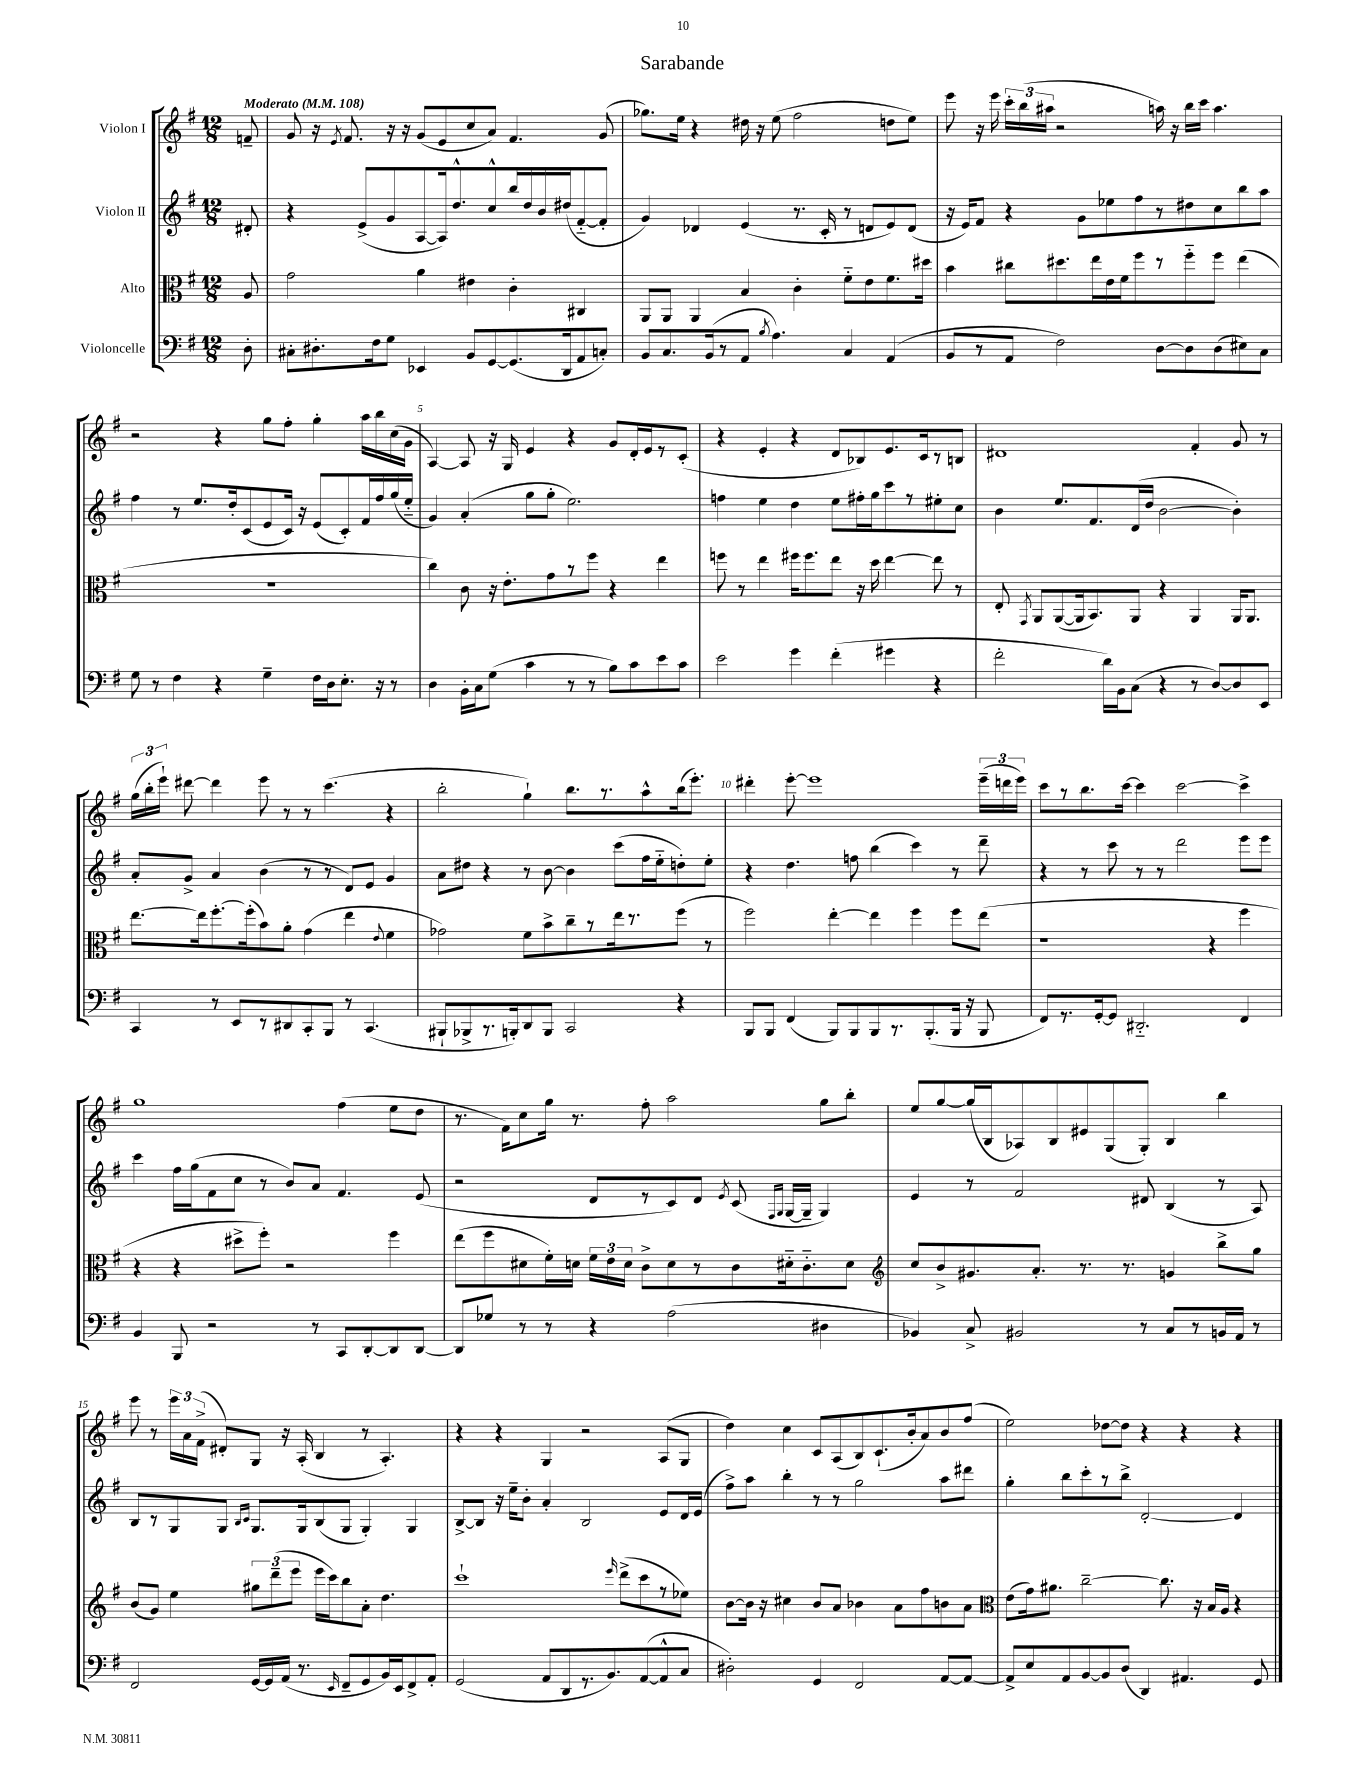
\header { title = "Sarabande" }
<<
\new StaffGroup <<
\new Staff = "s0" \with { instrumentName = "Violon I" } {
    \clef treble \key g \major \numericTimeSignature \time 12/8 \partial 8 \tempo "Moderato" 4 = 108
    \autoBeamOff f'8-- |
    g'8 r16 \acciaccatura { e'8 } fis'8. r16 r16 g'8[( e'8 c''8 a'8]) fis'4. g'8( |
    ges''8.[) e''16] r4 dis''16 r16 e''8( fis''2 d''8[ e''8]) |
    e'''8 r16 e'''16 \tuplet 3/2 { c'''16[-. b''16( ais''16] } r2 a''16) r16 b''16[ c'''16] a''4. |
    r2 r4 g''8[ fis''8]-. g''4-. a''16[ b''16 c''16( g'16] |
    a4~) a8 r16 g16 e'4 r4 g'8[ d'16-. e'16 r8 c'8]-.( |
    r4 e'4-. r4 d'8[ bes8) e'8. c'16 r8 b8] |
    dis'1 fis'4-. g'8 r8 |
    \tuplet 3/2 { g''16[( b''16-. e'''16]-!) } dis'''8~ dis'''4 e'''8 r8 r8 c'''4.( r4 |
    b''2-. g''4-!) b''8.[ r8. a''8-^ b''16( e'''8.]-.) |
    dis'''4-. e'''8~-. e'''1 \tuplet 3/2 { e'''16[--( d'''16 e'''16]) } |
    c'''8[ r8 b''8. c'''16]~ c'''4 c'''2~ c'''4-> |
    g''1 fis''4( e''8[ d''8] |
    r8. fis'16[) c''8 g''16] r8. fis''8-. a''2 g''8[ b''8]-. |
    e''8[ g''8~ g''16( b16 aes8) b8 eis'8 g8( g8]-.) b4 b''4 |
    e'''8 r8 \tuplet 3/2 { e'''16[ a'16 fis'16]->( } dis'8[-.) g8] r16 a16-.( b4 r8 a4.-.) |
    r4 r4 g4 r2 a8[( g8] |
    d''4) c''4 c'8[ a8( b8) c'8.-!( b'16-. a'8) b'8 fis''8]( |
    e''2) des''8[~ des''8] r4 r4 r4 \bar "|." |
}
\new Staff = "s1" \with { instrumentName = "Violon II" } {
    \clef treble \key g \major \numericTimeSignature \time 12/8 \partial 8
    \autoBeamOff dis'8-. |
    r4 e'8[->( g'8 a8~ a16) d''8.-^ c''8-^ b''16 d''16 b'16 dis''16( fis'8~-_ fis'8]-. |
    g'4) des'4 e'4( r8. c'16-. r8 d'8[ e'8) d'8]( |
    r16 e'16[) fis'8] r4 g'8[ ees''8 fis''8 r8 dis''8 c''8 b''8 a''8] |
    fis''4 r8 e''8.[ d''16-. c'8( e'8 c'16]) r16 e'8[( c'8-.) fis'16 fis''16 g''16( e''16]-_ |
    g'4) a'4-.( g''8[ g''8]-. e''2.) |
    f''4 e''4 d''4 e''8[ fis''16-. g''16 c'''8 r8 eis''8-. c''8] |
    b'4 e''8.[ fis'8. d'16( d''16] b'2~ b'4-.) |
    a'8[-. g'8]-> a'4 b'4( r8 r8 d'8[) e'8] g'4 |
    a'8[ dis''8] r4 r8 b'8~ b'4 c'''8[( fis''16 e''16-_ d''8-.) e''8]-. |
    r4 d''4. f''8 b''4( c'''4) r8 d'''8-- |
    r4 r8 c'''8 r8 r8 d'''2 e'''8[ e'''8] |
    c'''4 fis''16[ g''16( fis'8 c''8] r8 b'8[) a'8] fis'4. e'8( |
    r2 d'8[ r8 c'8) d'8] \acciaccatura { e'8 } c'8( \grace { fis16[ g16] } g16[~ g16]-- g4) |
    e'4 r8 fis'2 dis'8 b4( r8 a8) |
    b8[ r8 g8 g8] \grace { b16[ c'16] } g8.[ g16 b8( g8] g4-.) g4 |
    b8[~-> b8] r16 e''16[-- b'8]-. a'4-. b2 e'8[ d'16 e'16]( |
    fis''8[->) a''8] b''4-. r8 r8 g''2 \once \override Glissando.style = #'zigzag a''8[\glissando dis'''8] |
    g''4-. b''8[ c'''8-. r8 b''8]-> d'2~-. d'4 \bar "|." |
}
\new Staff = "s2" \with { instrumentName = "Alto" } {
    \clef alto \key g \major \numericTimeSignature \time 12/8 \partial 8
    \autoBeamOff a8 |
    g'2 a'4 eis'4 c'4-. cis4 |
    a,8[ a,8] a,4 b4 c'4-. fis'8[-_ e'8 fis'8. dis''16] |
    b'4 cis''8[ dis''8. e''16 e'16 fis'16 fis''8 r8 fis''8-_ fis''8] e''4( |
    R1. |
    c''4) c'8 r16 e'8.[-. g'8 r8 fis''8] r4 e''4 |
    f''8 r8 e''4 fis''16[ fis''8. e''8] r16 d''16 e''4~ e''8 r8 |
    e8-. \acciaccatura { g,8 } a,8[ a,8~( a,16 b,8.) a,8] r4 a,4 a,16[ a,8.] |
    e''8.[~ e''16 fis''8.~-. fis''16-.( b'8) a'8]-. g'4( e''4 \appoggiatura { e'8 } fis'4 |
    ges'2) fis'8[ b'8-> c''8-- r8 e''16 r8. fis''8]( r8 |
    fis''2) e''4~-. e''4 fis''4 fis''8[ e''8]( |
    r1 r4 fis''4 |
    r4 r4 dis''8[-> fis''8]-.) r2 fis''4 |
    e''8[( fis''8 dis'8 fis'16-.) d'16] \tuplet 3/2 { fis'16[ e'16 d'16] } c'8[-> d'8 r8 c'8 dis'16-_ c'8.-_ dis'8] |
    \clef treble c''8[ b'8-> gis'8. a'8.]-. r8. r8. g'4 b''8[-> g''8] |
    b'8[( g'8]) e''4 \tuplet 3/2 { gis''8[ d'''8--( e'''8] } e'''16[ c'''16) b''8 a'8]-. d''4. |
    c'''1-! \grace { e'''16 } d'''8[->( c'''8 r8 ees''8]) |
    b'8[~ b'16] r16 cis''4 b'8[ a'8] bes'4 a'8[ fis''8 b'8 a'8] |
    \clef alto e'8[( g'16) ais'8.] c''2~-- c''8. r16 b16[ a16] r4 \bar "|." |
}
\new Staff = "s3" \with { instrumentName = "Violoncelle" } {
    \clef bass \key g \major \numericTimeSignature \time 12/8 \partial 8
    \autoBeamOff d8-. |
    cis8[-. dis8.-. fis16 g8] ees,4 b,8[ g,8~ g,8.( d,16 a,8 c8]-.) |
    b,8[ c8. b,16( r8 a,8] \acciaccatura { b8 } a4.) c4 a,4( |
    b,8[ r8 a,8] fis2) d8[~ d8 d8( eis8) c8] |
    g8 r8 fis4 r4 g4-- fis16[ d16 e8.]-. r16 r8 |
    d4 b,16[-. c16 g8]( c'4 r8 r8 b8[) c'8 e'8 c'8] |
    e'2 g'4 fis'4-.( gis'4 r4 |
    fis'2-. d'16[) b,16 c8]( r4 r8 d8[~) d8 e,8] |
    c,4 r8 e,8[ r8 dis,8 c,8-. b,,8] r8 c,4.( |
    bis,,8[-! bes,,8-> r8. b,,16-.) d,8 b,,8] c,2 r4 |
    b,,8[ b,,8] fis,4( b,,8[) b,,8 b,,8 r8. b,,8.-.( b,,16] r16 b,,8 |
    fis,8[) r8. g,16~-. g,8] dis,2.-_ fis,4 |
    b,4 b,,8 r2 r8 c,8[ d,8~-. d,8 d,8]~ |
    d,8[ ges8] r8 r8 r4 a2( dis4 |
    bes,4) c8-> bis,2 r8 c8[ r8 b,16 a,16] r8 |
    fis,2 g,16[~ g,16 a,16]( r8. \grace { e,16 } fis,8[-- g,8 b,16) e,16 fis,8-> a,8]-. |
    g,2( a,8[ d,8 r8. b,8.) a,8~( a,8-^ c8] |
    dis2-.) g,4 fis,2 a,8[~ a,8]~ |
    a,8[-> e8 a,8 b,8~ b,8 d8]( d,4) ais,4. g,8 \bar "|." |
}
>>
>>
\layout { \context { \Score \override BarNumber.break-visibility = ##(#f #t #t) barNumberVisibility = #(every-nth-bar-number-visible 5) } }
